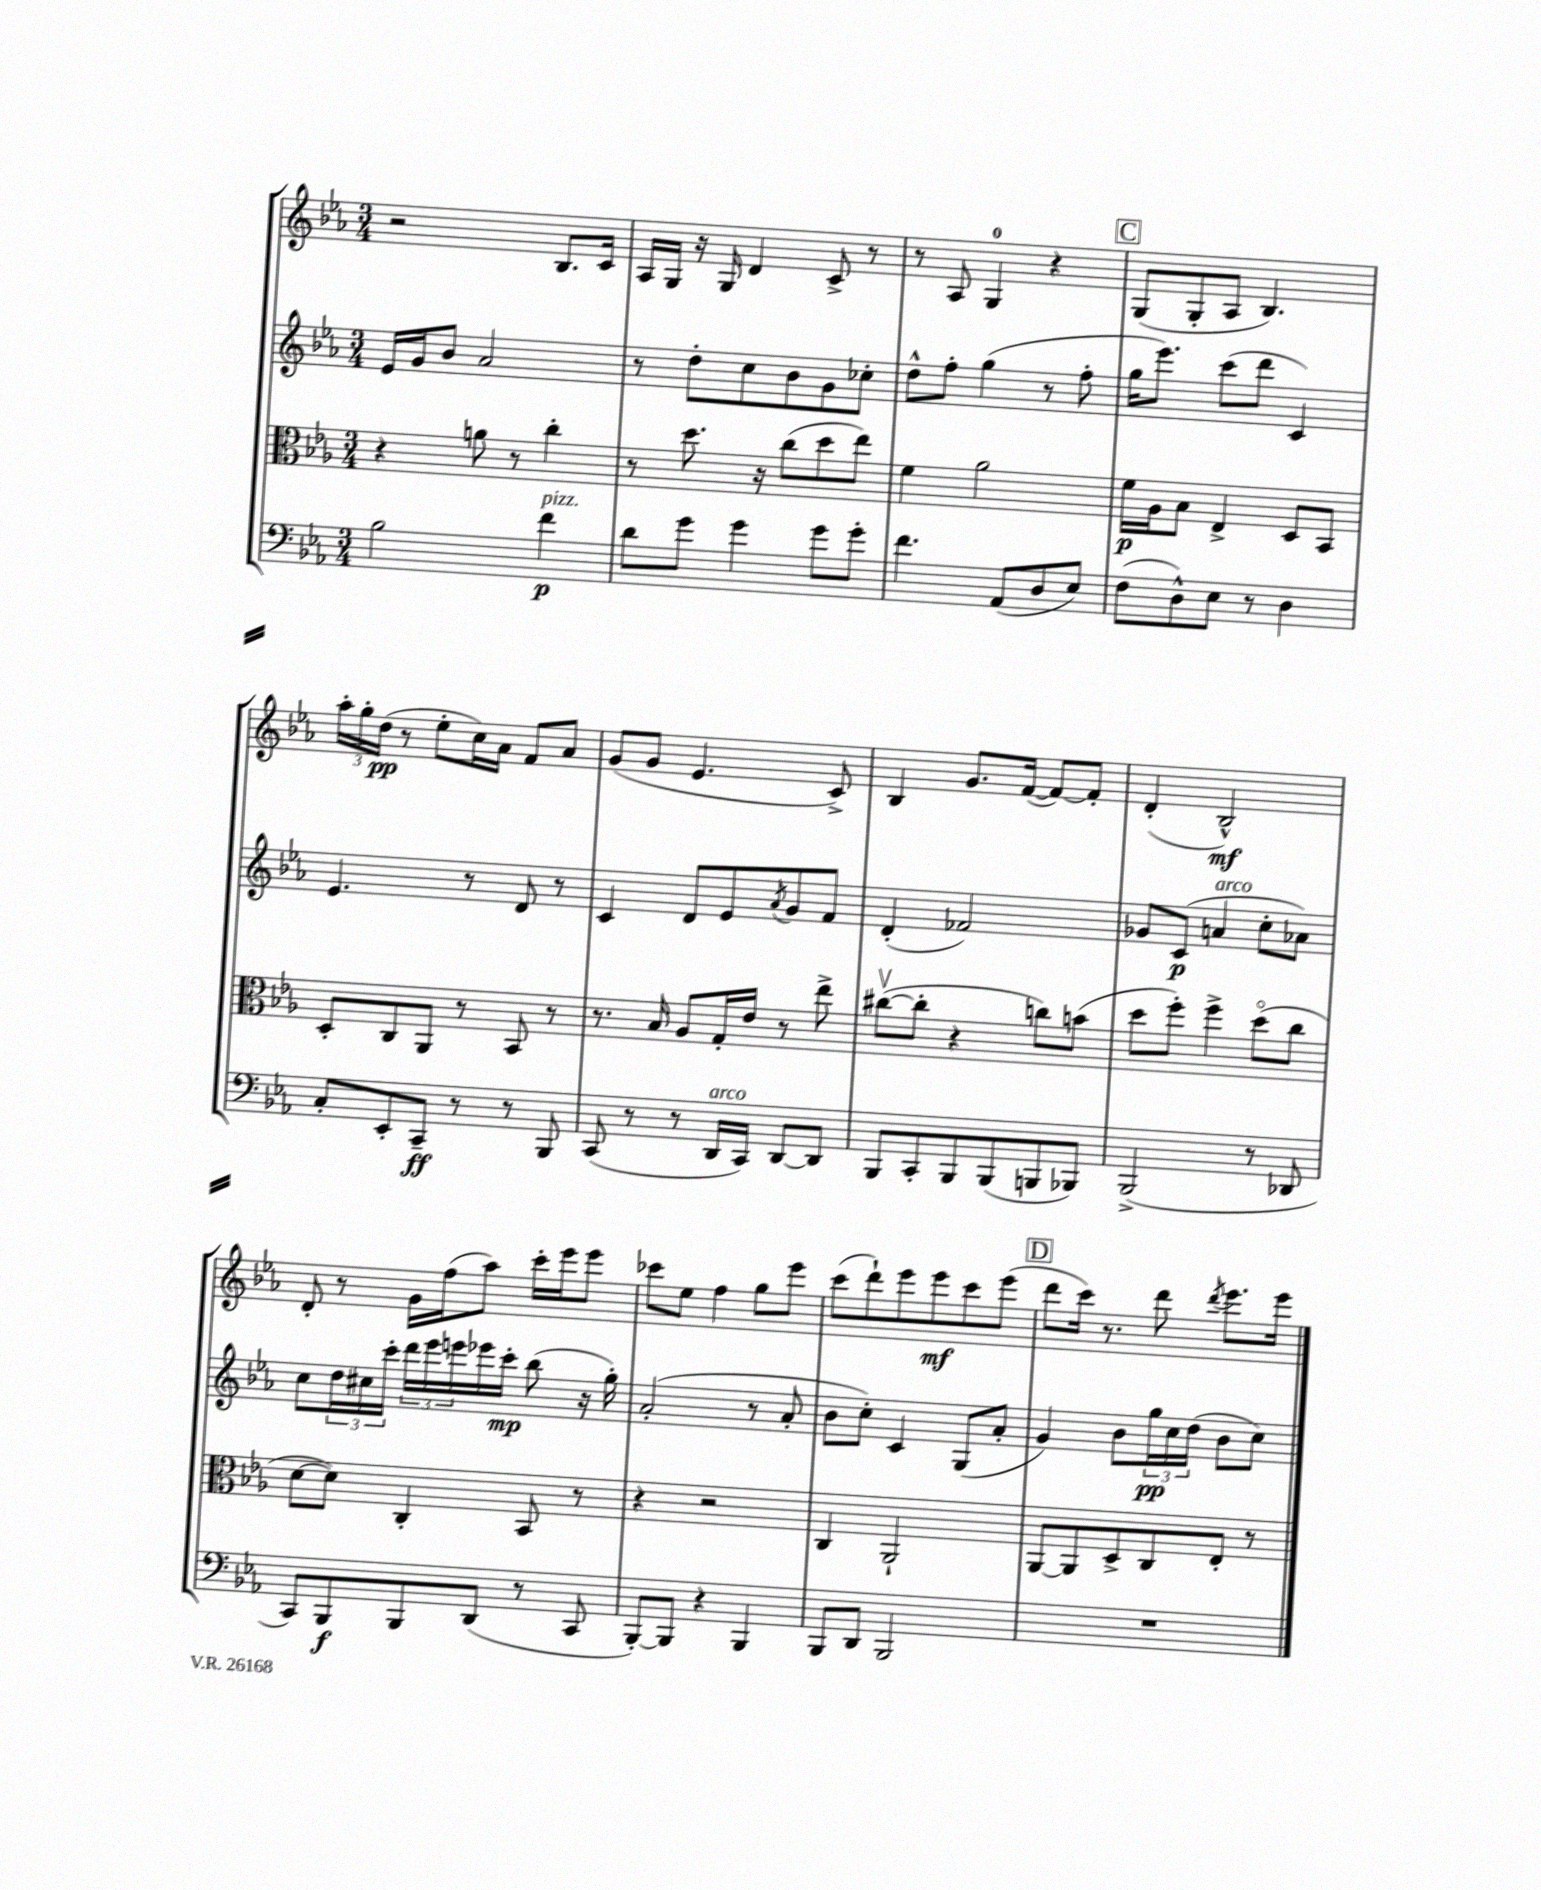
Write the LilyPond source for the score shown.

<<
\new StaffGroup <<
\new Staff = "s0" {
    \clef treble \key ees \major \numericTimeSignature \time 3/4
    r2 bes8. c'16 |
    aes16 g16 r16 g16 d'4 c'8-> r8 |
    r8 aes8 g4-0 r4 |
    \mark \markup { \box "C" } g8( g8-. aes8 bes4.) |
    \tuplet 3/2 { aes''16-. g''16-. d''16\pp( } r8 ees''8-. c''16) aes'16 f'8 aes'8 |
    g'8( g'8 ees'4. c'8->) |
    bes4 g'8. f'16~( f'8~) f'8-. |
    d'4-.( bes2-^\mf) |
    d'8-. r8 g'16 f''16( aes''8) c'''16-. ees'''16 ees'''8 |
    ces'''8 ees''8 f''4 g''8 ees'''8 |
    c'''8( d'''8-!) ees'''8 ees'''8\mf c'''8 ees'''8( |
    \mark \markup { \box "D" } d'''8 c'''16) r8. d'''8 \acciaccatura { d'''8 } ees'''8. ees'''16 \bar "|." |
}
\new Staff = "s1" {
    \clef treble \key ees \major \numericTimeSignature \time 3/4
    ees'16 g'16 bes'8 aes'2 |
    r8 d''8-. c''8 bes'8 g'8 ces''8-. |
    d''8-^ f''8-. g''4( r8 f''8-. |
    \mark \markup { \box "C" } g''16 ees'''8.) c'''8( d'''8 c'4) |
    ees'4. r8 d'8 r8 |
    c'4 d'8 ees'8 \acciaccatura { aes'8 } g'8 f'8 |
    d'4-.( fes'2) |
    ges'8 c'8\p( a'4^\markup { \italic "arco" } c''8-. aes'8) |
    c''8 \tuplet 3/2 { d''16 cis''16 c'''16-. } \tuplet 3/2 { d'''16 ees'''16 e'''16 } ees'''16 c'''16-.\mp bes''8( r16 g''16-.) |
    aes'2-.( r8 aes'8-. |
    bes'8 c''8-.) c'4 g8( aes'8-. |
    \mark \markup { \box "D" } g'4) bes'8 \tuplet 3/2 { g''16\pp c''16 d''16( } bes'8 c''8) \bar "|." |
}
\new Staff = "s2" {
    \clef alto \key ees \major \numericTimeSignature \time 3/4
    r4 a'8 r8 c''4-. |
    r8 d''8. r16 c''8( d''8 ees''8) |
    f'4 aes'2 |
    \mark \markup { \box "C" } f'16\p aes16 bes8 ees4-> d8 bes,8 |
    d8-. c8 aes,8 r8 bes,8 r8 |
    r8. bes16 aes8 g16-. ees'16 r8 ees''8-> |
    cis''8~\upbow( cis''8-. r4 c''8) b'8( |
    d''8 f''8-.) f''4-> d''8\flageolet( c''8 |
    d'8~ d'8) c4-. bes,8 r8 |
    r4 r2 |
    c4 aes,2-! |
    \mark \markup { \box "D" } aes,8~ aes,8 d8-> c8 ees8-. r8 \bar "|." |
}
\new Staff = "s3" {
    \clef bass \key ees \major \numericTimeSignature \time 3/4
    bes2 f'4\p^\markup { \italic "pizz." } |
    d'8 g'8 g'4 g'8 g'8-. |
    f'4. aes,8( d8 ees8) |
    \mark \markup { \box "C" } f8( d8-^) ees8 r8 d4 |
    c8-. ees,8-. c,8--\ff r8 r8 bes,,8 |
    c,8( r8 r8 d,16^\markup { \italic "arco" } c,16) d,8~ d,8 |
    bes,,8 c,8-. bes,,8 bes,,8( b,,8 bes,,8) |
    bes,,2->( r8 des,8 |
    c,8) bes,,8\f bes,,8 d,8( r8 c,8 |
    bes,,8~-.) bes,,8 r4 bes,,4 |
    bes,,8 d,8 bes,,2 |
    \mark \markup { \box "D" } R2. \bar "|." |
}
>>
>>
\layout { \context { \Score \remove "Bar_number_engraver" } }
